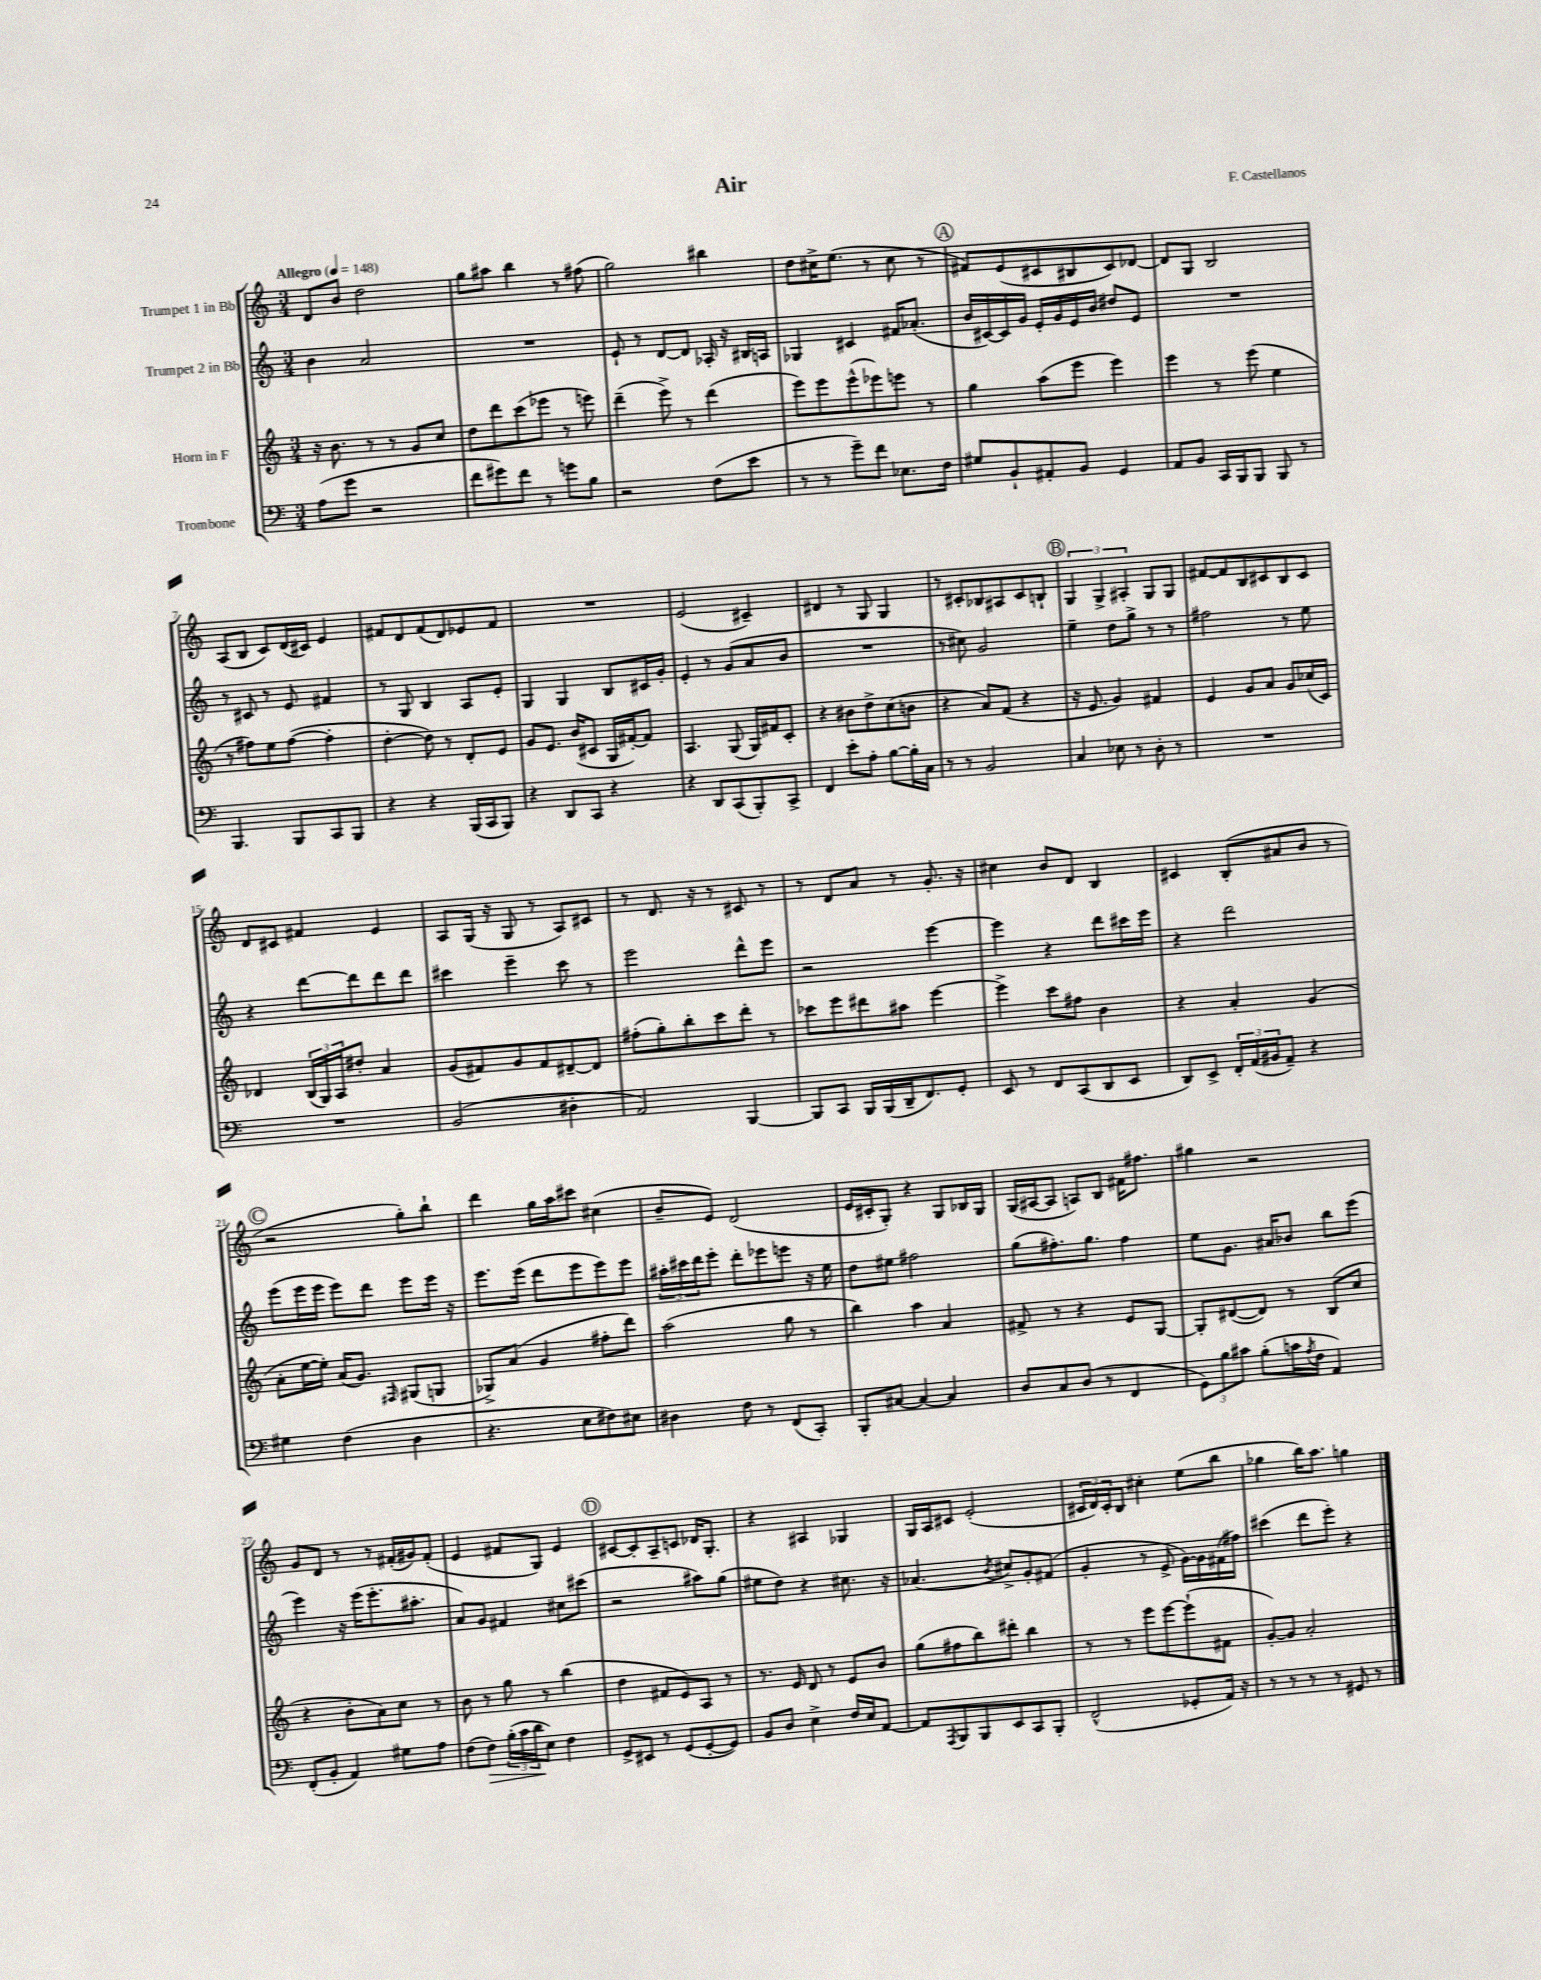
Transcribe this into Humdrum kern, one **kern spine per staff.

**kern	**kern	**kern	**kern
*staff4	*staff3	*staff2	*staff1
*clefF4	*clefG2	*clefG2	*clefG2
*k[]	*k[]	*k[]	*k[]
*M3/4	*M3/4	*M3/4	*M3/4
*MM148	*MM148	*MM148	*MM148
(8A	16r	4b	8d
.	8.b	.	.
8g	.	.	8b
2r	8r	2a	2dd
.	8r	.	.
.	8g	.	.
.	8cc	.	.
=	=	=	=
8f	8dd	2.r	8gg
8g#)	8ddd	.	8aa#
8f	(8ccc	.	4bb
8r	8eee-	.	.
8g	8r	.	8r
8B	8eee)	.	(8ff#
=	=	=	=
2r	(4ddd~	8e`	2gg)
.	.	8r	.
.	8eee^)	[8d	.
.	8r	8d]	.
(8F	(4ddd	16A-'	4bb#
.	.	16r	.
8e	.	16B#	.
.	.	16A	.
=	=	=	=
8r	8eee)	4G-	8dd
8r	8eee	.	16cc#^
.	.	.	(8.ee
8g~)	(8eee^^	4c#	.
8f	8eee-)	.	8r
8.E-	8eee	16f#	8cc#
.	.	(8.a-'	.
.	8r	.	8r
16F	.	.	.
=	=	=	=
8G#	4gg	16b	8f#)
.	.	[16c#)	.
8BB`	.	16c#]	(8e
.	.	16g	.
8AA#'	(8aa	16e'	8c#
.	.	16g	.
8BB	8eee	16e	8B#
.	.	16b	.
4GG	4eee)	8dd#	8c#)
.	.	8e	[8d-
=	=	=	=
8AA	4eee	2.r	8d-]
8BB	.	.	8G
16CC	8r	.	2B
16BBB	.	.	.
8BBB	(8eee	.	.
8BBB	4ee	.	.
8r	.	.	.
=	=	=	=
4.BBB	8r	8r	(8A
.	8ff#)	8c#	8B
.	8ee	8r	8c)
8BBB	([8ff#	8e	(16d
.	.	.	16c#)
8CC	4ff#']	4f#	4e
8BBB	.	.	.
=	=	=	=
4r	[4dd'	8r	8f#
.	.	8G	8d
4r	8dd])	4B	(8f#
.	8r	.	8d)
(16BBB	8d'	8A	8e-
16CC	.	.	.
8BBB)	8e	8e'	8f#
=	=	=	=
4r	8g	4G	2.r
.	8.e	.	.
8DD	.	4G	.
.	(16b	.	.
8CC	8c#	.	.
4r	16G	8B	.
.	[16f#')	.	.
.	8f#]	16c#	.
.	.	16g'	.
=	=	=	=
4r	4.A	4e'	(2e
8DD	.	8r	.
(8CC	(8G	(8g	.
8BBB')	16G)	8a	4c#~)
.	16f#	.	.
8CC^	8c'	8b	.
=	=	=	=
4FF	4r	2.r	4d#
8e'	8b#	.	8r
8A'	8dd^	.	8G
[8B	(8cc	.	4G
16B']	8b	.	.
16C	.	.	.
=	=	=	=
8r	4r	8r	8r
8r	.	8cc#)	8c#'
2BB	8a)	2g	8B-
.	(8f	.	8A#
.	4r	.	8c#
.	.	.	8B`
=	=	=	=
4C	16r	4ee~	6G
.	8.e	.	.
.	.	.	6G^
8E-	4g)	8dd	.
.	.	.	6A#'
8r	.	8gg^	.
8D'	4f#	8r	8G
8r	.	8r	8G
=	=	=	=
2.r	4e	2ff#	[8f#
.	.	.	8f#]
.	8g	.	8B
.	8a	.	8c#
.	8g	8r	8B
.	(16cc-	8ee	8c#
.	16c)	.	.
=	=	=	=
2.r	4d-	4r	8d
.	.	.	8c#
.	(24B	[8ddd	4f#
.	24G)	.	.
.	24A	.	.
.	8dd#'	8ddd]	.
.	4a	8ddd	4e
.	.	8ddd	.
=	=	=	=
(2BB	(8g	4ccc#	8A
.	8f#)	.	(16G
.	.	.	16r
.	8g	4eee~	8G
.	8f#	.	8r
4D#'	[8d#~	8ccc#	8A)
.	8d#]	8r	8c#
=	=	=	=
2AA)	(8ff#'	2eee	8r
.	8gg')	.	8.d
.	8bb'	.	.
.	.	.	16r
.	8ccc	.	8r
[4BBB	8ddd'	8ddd^^	8c#
.	8r	8eee	8r
=	=	=	=
8BBB]	8ccc-	2r	8r
8CC	8eee	.	8d
16BBB	8ddd#	.	8a
(16BBB	.	.	.
16DD~	8aa#	.	8r
8.FF)	.	.	.
.	[4eee	[4eee	8.g'
8GG'	.	.	.
.	.	.	16r
=	=	=	=
8EE	4eee^]	4eee]	4cc#
8r	.	.	.
8FF	8ccc	4r	8b
(8CC	8ff#	.	8d
8DD	4b	8ddd	4B
8EE	.	16ccc#	.
.	.	16eee	.
=	=	=	=
8DD)	4r	4r	4c#
8EE^	.	.	.
24FF'	4a'	2ddd	(8B'
(24AA	.	.	.
24BB#	.	.	.
8AA~)	.	.	8a#
4r	(4g	.	8b
.	.	.	8r
=	=	=	=
4G#	8a'	(8eee	2r
.	[16ee	16eee	.
.	16ee'])	16eee	.
(4F	(16a	8eee)	.
.	8.g)	.	.
.	.	8ddd	.
.	16qqF#	.	.
4D	(8G#	8eee	8gg')
.	8G	16eee	8bb`
.	.	16r	.
=	=	=	=
4.r	8G-^)	8.eee	4ddd
.	(8a	.	.
.	.	(16eee	.
.	4g	8ddd	16gg
.	.	.	16aa
8E	.	8eee	8ccc#
8F#)	8ff#'	8eee)	(4cc#
8E#	8ddd)	8eee	.
=	=	=	=
4D#	(2aa	24aa#'	8b~
.	.	24ccc#	.
.	.	24ddd	.
.	.	8eee'	8e)
8F	.	8ddd'	(2d
8r	.	8eee-	.
(8FF	8gg	8eee	.
8CC')	8r	16r	.
.	.	16ee	.
=	=	=	=
8BBB'	4bb)	8dd	16e
.	.	.	16c#'
[8C#	.	8ee#	8G')
4C#_	4aa	2ff#	4r
4C#]	4a	.	8G
.	.	.	16B-
.	.	.	16G
=	=	=	=
8D	8f#^	(8gg	(16G
.	.	.	[16A#
8C	8r	8.ff#')	8A#]
(8D	4r	.	8A)
.	.	8.gg	.
8r	.	.	8B
4FF	8e	4ff#	16f#
.	.	.	8.ff#
.	[8G	.	.
=	=	=	=
12GG)	8G']	8ee	4gg#
12B	.	.	.
.	([8d#	8.g	.
12c#	.	.	.
(8B'	8d#])	.	2r
.	.	16a#	.
16c	8r	8b-	.
8qA	.	.	.
16F	.	.	.
4AA)	(8B	8bb	.
.	8cc	(8eee	.
=	=	=	=
(8FF'	4r	4eee)	8g
8BB'	.	.	8d
4AA)	8b'	16r	8r
.	.	(16eee	.
.	8a)	8.eee'	8r
8G#	8cc	.	(16f#'
.	.	8.aa#'	16g#)
8A	8r	.	(8f#'
=	=	=	=
(8F	8b	8a)	4e
8F)	8r	8g	.
(24B'	8gg	4f#	8f#
24c	.	.	.
24d	.	.	.
8E)	8r	.	8G)
4F	(4bb	8cc#	4e
.	.	(8ccc#	.
=	=	=	=
8GG^	4dd	2r	[8c#
8EE#	.	.	8c#']
8r	8f#	.	8A~
(8GG	8e)	.	8c
[8GG'	8A	8aa#)	16d-
.	.	.	8.G'
8GG])	8r	(8gg	.
=	=	=	=
8BB	8.r	8ee#	4r
8D	.	8dd)	.
.	16e	.	.
4E^	8d	4r	4A#
.	8r	.	.
16F	8e	8.cc#	4G-
16E	.	.	.
[8AA	8b	.	.
.	.	16r	.
=	=	=	=
8AA]	(8gg	(4.a-	16G
.	.	.	16A
8qAAA	.	.	.
8BBB	8ff#	.	8c#
8BBB	8bb)	.	(2e'
.	.	8qb	.
8EE	8ddd#'	8cc#^)	.
8CC	4bb	8g'	.
8BBB'	.	(8f#	.
=	=	=	=
(2FF^^	8r	4g'	24c#
.	.	.	24d)
.	.	.	24c#'
.	8r	.	8B
.	8eee	8r	4cc#'
.	[8eee	8e^	.
8GG-'	(8eee`]	[16g)	(8ee
.	.	16g]	.
16AA)	8f#	(16f#	8bb
16r	.	16ff#)	.
=	=	=	=
8r	[8g')	(4ccc#	4gg-
8r	8g]	.	.
8r	2a'	8ddd	16bb)
.	.	.	8.aa
8r	.	8eee')	.
8GG#	.	4r	4gg
8r	.	.	.
==	==	==	==
*-	*-	*-	*-
